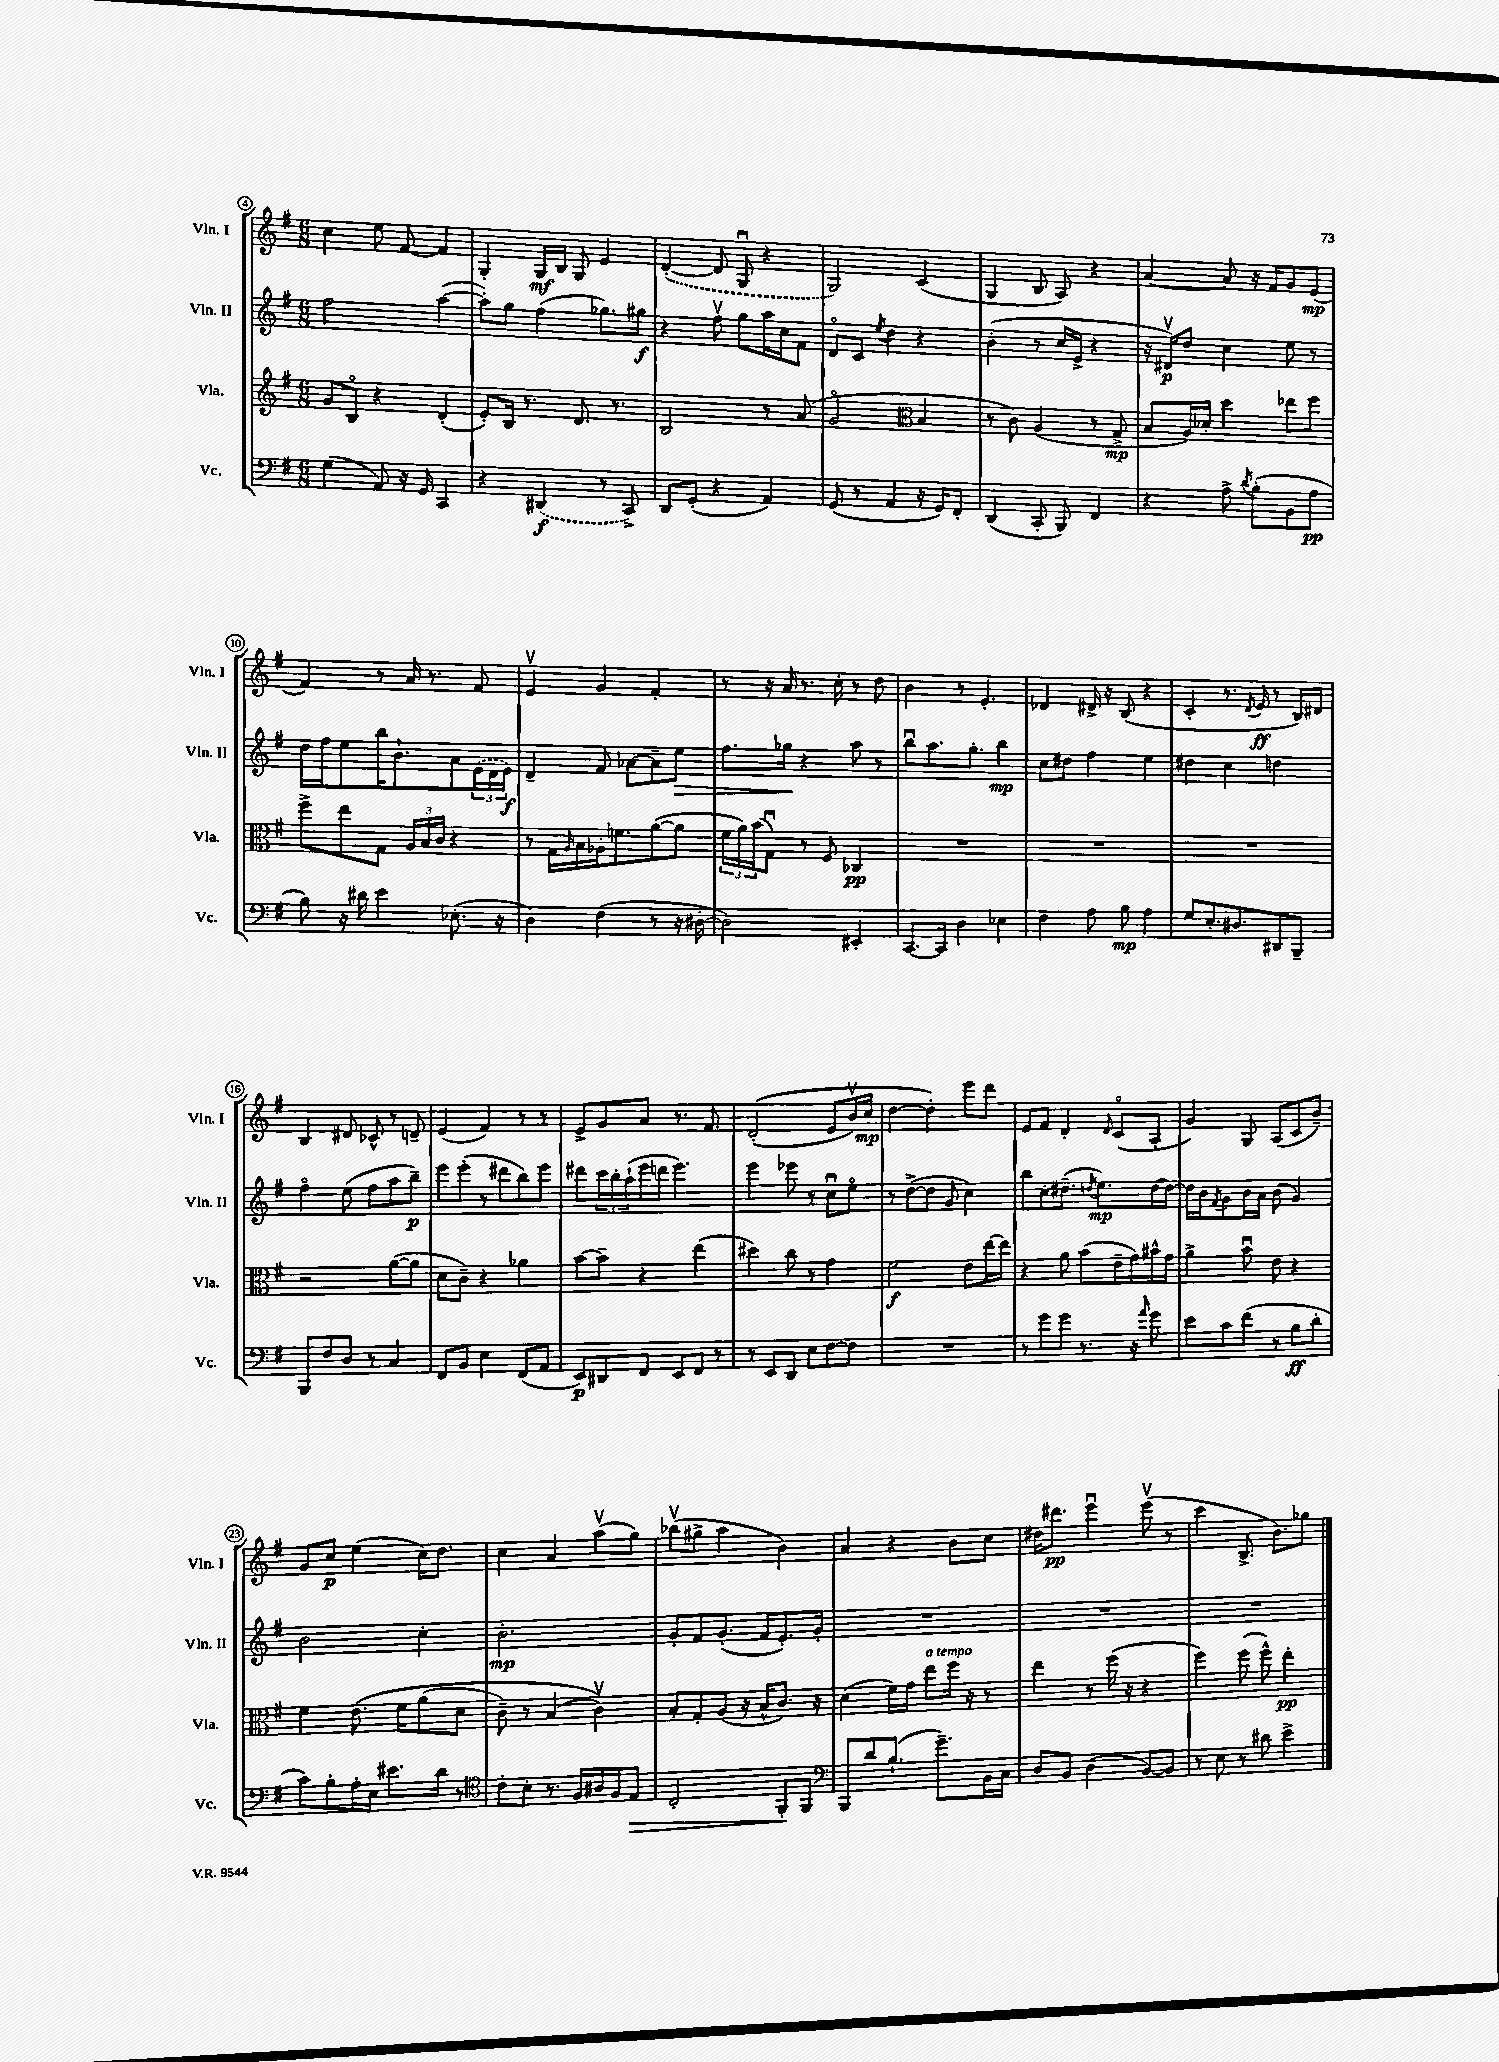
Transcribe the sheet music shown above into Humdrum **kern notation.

**kern	**kern	**kern	**kern
*staff4	*staff3	*staff2	*staff1
*clefF4	*clefG2	*clefG2	*clefG2
*k[f#]	*k[f#]	*k[f#]	*k[f#]
*M6/8	*M6/8	*M6/8	*M6/8
(4G\	8g/L	2ff#\	4cc\
.	8Bo/J	.	.
8AA/)	4r	.	8ee\
16r	.	.	[8f#/
16GG/	.	.	.
4CC/	(4d'/	([4aa\	4f#/]
=	=	=	=
4r	8e'/L)	8aa'\]L)	4G'/
.	16B/Jk	8gg\J	.
.	8.r	.	.
(4DD#/	.	(4ff#\	16G/LL
.	.	.	16B/JJ
.	8.d/	.	8G/
8r	.	8.gg-\L)	4e/
.	8.r	.	.
8CC^/)	.	.	.
.	.	16gg#\Jk	.
=	=	=	=
8DD/L	2B/	4r	([4d'/
(8GG'/J	.	.	.
4r	.	8ff#v\	8d/]
.	.	8gg\L	8Gu/
4AA/)	8r	16aa\L	4r
.	.	16cc\J	.
.	(8a/	8f#\J	.
=	=	=	=
(8GG/	2go/	8do/L	2G/)
8r	.	8c/J	.
.	.	8qee/	.
4AA/	.	4dd\	.
*	*clefC3	*	*
16r	4B/	4r	(4c/
16GG/LK)	.	.	.
8FF#'/J	.	.	.
=	=	=	=
(4DD/	8r	(4b'\	4G/
.	8c\)	.	.
8CC'/	(4A/	8r	8B/
8BBB/)	.	16cc/LL	8A/)
.	.	16e^/JJ	.
4FF#/	8r	4r	4r
.	8G^/	.	.
=	=	=	=
4r	8B/L	16r	[4a/
.	.	16d#v/LK)	.
.	16A/L)	8dd/J	.
.	16d-'/JJ	.	.
8A^\	4dd\	4cc\	8a/]
8qd/	.	.	.
(8B'\L	.	.	16r
.	.	.	16f#/LK
8BB\	8ee-\L	8ee\	8g/
8A\J	8ff#\J	8r	(8e/J
=	=	=	=
8B\)	8ff#^\L	16dd\LL	4f#/)
.	.	16ff#\J	.
16r	8ee\	8ee\	.
16d#\	.	.	.
4e\	8G\J	16bb\K	8r
.	.	8.b`\	.
.	24A/LL	.	16a/
.	24B/	.	.
.	.	.	8.r
.	24c/JJ	.	.
(8.E-'\	4r	8a\	.
.	.	(24e\L	8f#/
.	.	24d\	.
16r	.	.	.
.	.	24e\JJ)	.
=	=	=	=
4D\)	8r	4d~/	4ev/
.	16G\LL	.	.
.	16qqA/	.	.
.	16B\	.	.
(4F#\	16A-'\J	8f#/	4g/
.	8.f\	.	.
.	.	[8a-\L	.
8r	([8a\	8a-~\]	4f#'/
16r	8a\]J	8ee\J	.
[16D#'\	.	.	.
=	=	=	=
2D#\])	24f#\LL	8.ff#\L	8r
.	24a\)	.	.
.	(24b\J	.	.
.	8Gu\J)	.	16r
.	.	16gg-\Jk	16a/
.	8r	4r	8.r
.	8F#/	.	.
.	.	.	16cc'\
4EE#'/	4C-/	8aa\	8r
.	.	8r	8dd\
=	=	=	=
[8.CC/L	2.r	8bbu\L	4b\
.	.	8.aa\	.
16CC/]Jk	.	.	.
4D\	.	.	8r
.	.	8.gg'\J	.
.	.	.	4.e'/
4E-\	.	4bb\	.
=	=	=	=
4F#\	2.r	8cc\L	4d-/
.	.	8dd#\J	.
8A\	.	4ff#\	16d#^/
.	.	.	16r
8B\	.	.	(8B/
4A\	.	4ee\	4r
=	=	=	=
8G/L	2.r	4dd#\	4c'/
8.E'/	.	.	.
.	.	4cc\	8.r
8.D#/	.	.	.
.	.	.	8qd/
.	.	.	16e/
8DD#/	.	4dd\	8r
8BBB~/J	.	.	16B/LL)
.	.	.	16d#/JJ
=	=	=	=
8BBB/L	2r	4ff#o\	4B/
8F#/	.	.	.
8D/J	.	(8ee\	8d#/
8r	.	8ff#\L	8c-^^/
4C/	([8a\L	8aa\	8r
.	8a\]J	8bb~\J)	8d~/
=	=	=	=
8FF#/L	8d\L	8eee\L	(4e/
8BB/J	8c~\J)	(8eee'\J	.
4E\	4r	8r	4f#/)
.	.	8ddd#\L	.
(8FF#/L	4a-\	8bb\)	8r
8AA/J	.	8eee\J	8r
=	=	=	=
8EE/L)	[8b\L	8ddd#\L	8e^/L
8DD#/	8b~\]J	24ccc\L	8g/
.	.	24bb'\	.
.	.	(24aa`\	.
8FF#/J	4r	16eee\	8a/J
.	.	16ddd\JJ	.
8EE/L	.	4.eee\)	8.r
8FF#/J	(4ee\	.	.
.	.	.	8.f#/
8r	.	.	.
=	=	=	=
8r	4dd#\)	4eee\	&((2d'/
8EE/L	.	.	.
8DD/J	8cc\	8eee-\	.
8E\L	8r	8r	.
[8F#\	4g\	8ccu\L	8e/L
8F#\]J	.	8eeo\J	16bv/L)
.	.	.	16cc/JJ
=	=	=	=
2.r	2f#\	8r	[4dd\
.	.	([8dd^\L	.
.	.	8dd\]J	4dd'\]&)
.	.	8g/	.
.	8e\L	4cc\)	8eee\L
.	[16ee\L	.	8ddd\J
.	16ee\]JJ	.	.
=	=	=	=
8r	4r	8bb\L	8e/L
8g\L	.	8cc'\	8f#/J
8g\J	8a\	(8.dd#~\J	4d'/
8.r	(8b\L	.	.
.	.	8qdd/	.
.	.	8.ee\L)	.
.	.	.	16qqd/
.	16e~\L	.	(8co/L
16r	16g\)	.	.
16qqa/	.	.	.
8g\	16b#^^\	[16dd\L	8A'/J
.	16g\JJ	16dd\_JJ	.
=	=	=	=
8e\L	4a^\	16dd\]LL	4g/)
.	.	16b\J	.
.	.	8qf#/	.
8c\	.	8g\	.
(8f#\J	8bu\	16b\L	8G/
.	.	16a\JJ	.
8r	8e\	(8b\	(8A/L
8B\L	4r	4g/)	8c/
8d'\J	.	.	8b~/J)
=	=	=	=
8c\L)	4f#\	2b\	8g/L
8B'\	.	.	8cc/J
16A'\L	&(8.e\	.	(4ee\
16E\JJ	.	.	.
8.e#\L	.	.	.
.	16f#\LK	.	.
.	(8a\	4cc'\	16cc\LK)
16d\Jk	.	.	8.dd\J
8r	8d\J	.	.
=	=	=	=
*clefC4	*	*	*
8c'\L	8c~\)	2.b'\	4cc\
8B'\J	8r	.	.
8.r	(4B/	.	4a/
16F#/LL	.	.	.
16A#/	4cv\)&)	.	(8aav\L
16F#/J	.	.	.
8E/J	.	.	8gg\J)
=	=	=	=
2C'/	8B'/L	8g'/L	(8bb-v\L
.	8G'/	8f#/	8gg#^\J
.	(8A/J	(8.g'/J	4aa\
.	16r	.	.
.	16B^^/LK	16f#/LK	.
8FF#'/L	8.c/J)	8.e'/)	4b\)
8FF#/J	.	.	.
.	16r	16g'/Jk	.
=	=	=	=
*clefF4	*	*	*
8BBB/L	(4d\	2.r	4a/
8d/	.	.	.
(8.B`/J	16f#\LL)	.	4r
.	16g\JJ	.	.
.	8ee\L	.	.
8.g~\L)	.	.	.
.	16ff#\Jk	.	8b\L
.	16r	.	.
16BB\L	8r	.	8cc\J
16C\JJ	.	.	.
=	=	=	=
8D/L	4ee\	2.r	16dd#\LK
.	.	.	8.ddd#\J
8BB/J	.	.	.
(4D\	8r	.	4eeeu\
.	(16ff#\	.	.
.	16r	.	.
[8BB/L)	4r	.	(8eeev\
8BB/]J	.	.	8r
=	=	=	=
8r	4ff#\)	2.r	4ccc\
8E\	.	.	.
8r	(8ff#\	.	8.B^/
8d#\	8ff#^^\)	.	.
.	.	.	8.b\L)
4e^\	4ee'\	.	.
.	.	.	8gg-\J
==	==	==	==
*-	*-	*-	*-
